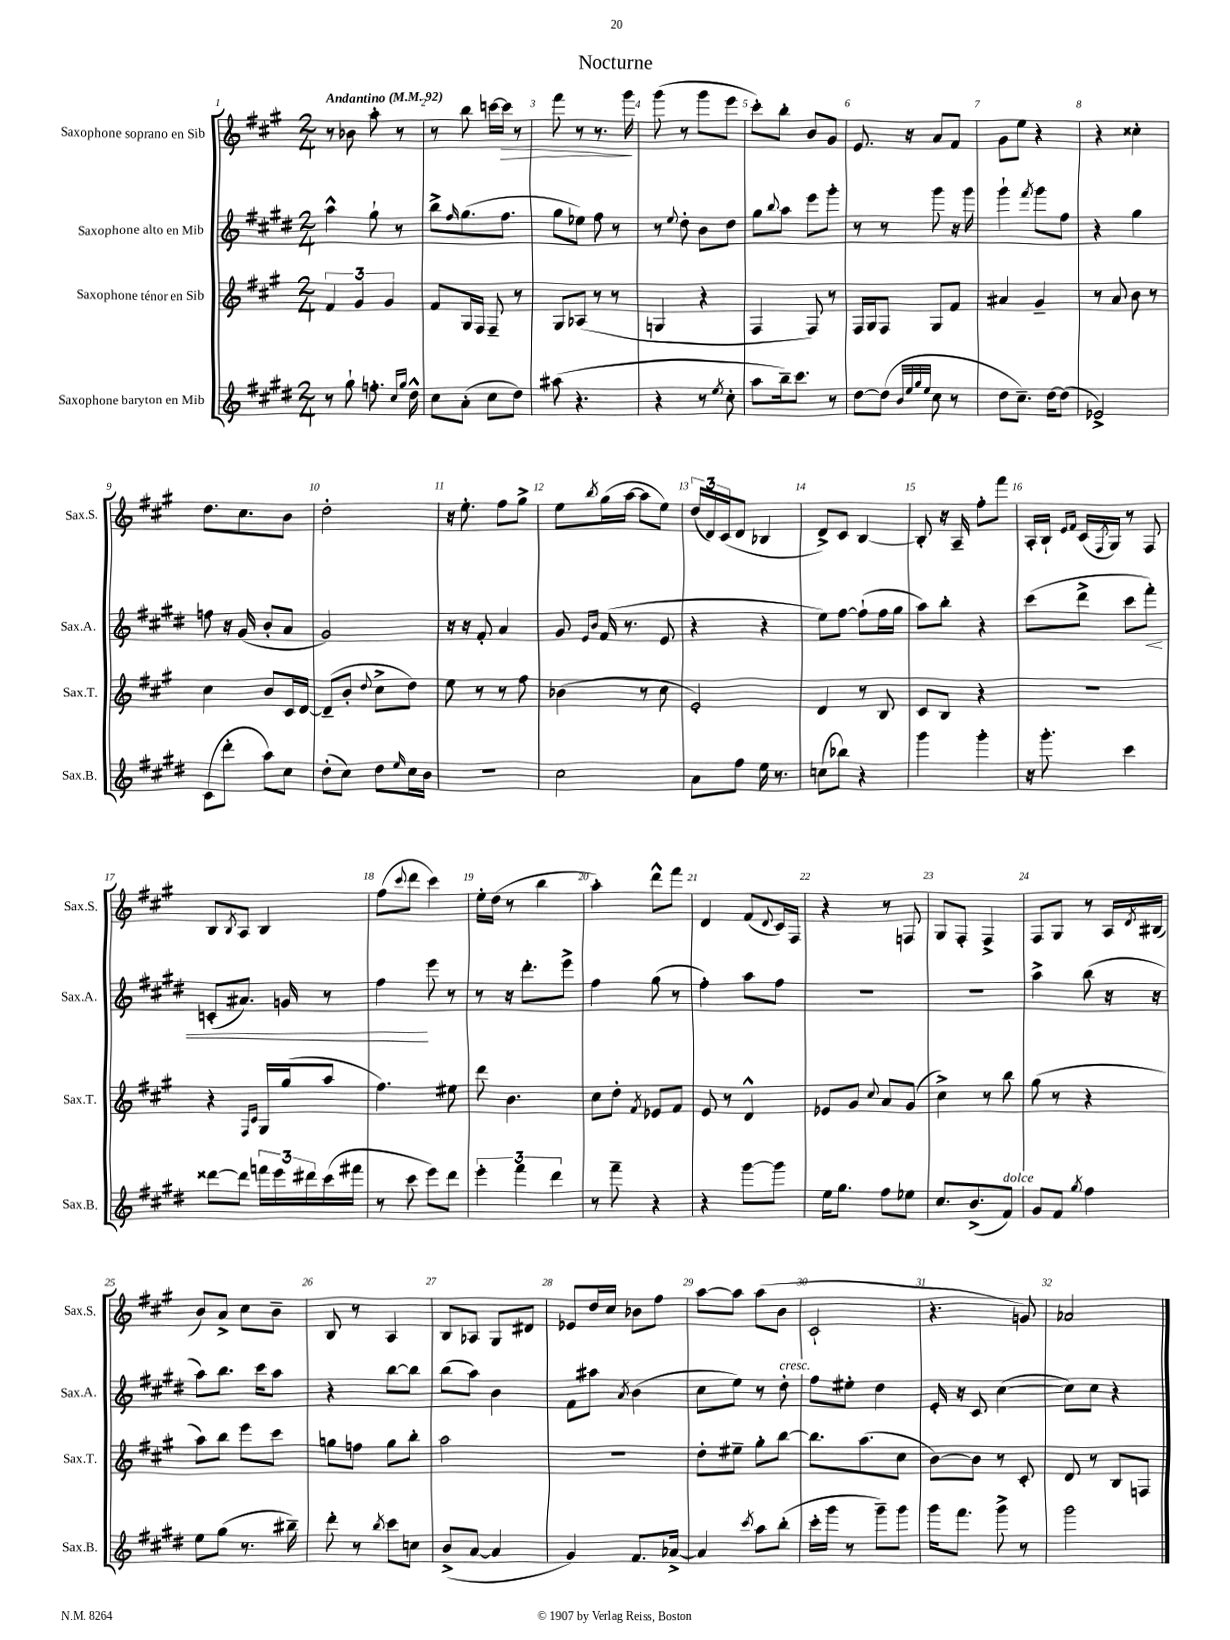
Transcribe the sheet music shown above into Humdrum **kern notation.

**kern	**kern	**kern	**kern
*staff4	*staff3	*staff2	*staff1
*clefG2	*clefG2	*clefG2	*clefG2
*k[f#c#g#d#]	*k[f#c#g#]	*k[f#c#g#d#]	*k[f#c#g#]
*M2/4	*M2/4	*M2/4	*M2/4
*MM92	*MM92	*MM92	*MM92
8r	6f#	4aa^^	8r
8gg#`	.	.	8b-
.	6g#	.	.
8.ff'	.	8gg#`	8aa'
.	6g#	.	.
.	.	8r	8r
16qqcc#	.	.	.
16qqgg#	.	.	.
16dd#^^	.	.	.
=	=	=	=
8cc#	8f#	8bb^	8r
.	.	16qqff#	.
(8a'	16G#	(8.gg#	8bb
.	16F#	.	.
8cc#	8F#~	.	[16ccc
.	.	8.ff#	16ccc]
8dd#)	8r	.	8r
=	=	=	=
(8aa#	8G#	8gg#	8fff#
4.r	(8A-	8ee-)	8r
.	8r	8ff#	8.r
.	8r	8r	.
.	.	.	16ggg#
=	=	=	=
4r	4G	8r	(8ggg#
.	.	8qqee	.
.	.	8dd#'	8r
8r	4r	8b	8ggg#
8qee	.	.	.
8cc#'	.	8dd#	8eee
=	=	=	=
8aa	4F#	8gg#	8ccc#')
.	.	8qqbb	.
16bb~)	.	8aa	8bb'
8.ccc#	.	.	.
.	8F#)	8eee	8b
8r	8r	8ggg#'	8g#
=	=	=	=
[8dd#	16F#	8r	8.e
.	16G#	.	.
(8dd#]	8F#	8r	.
.	.	.	16r
32qqb	.	.	.
32qqee	.	.	.
32qqgg#	.	.	.
32qqee	.	.	.
8cc#	8G#	8ggg#	8a
8r	8f#	16r	8f#
.	.	16ggg#	.
=	=	=	=
8dd#	4a#	4ggg#`	8g#
8.cc#~)	.	.	8ee
.	.	8qfff#	.
.	4g#~	8ggg#	4r
[16dd#	.	.	.
(8dd#]	.	8ff#	.
=	=	=	=
2e-^)	8r	4r	4r
.	8a	.	.
.	8b	4gg#	4cc##'
.	8r	.	.
=	=	=	=
(8c#	4cc#	8ff	8.dd
8ddd#'	.	16r	.
.	.	(16g#	8.cc#
8aa)	8b	8b'	.
8cc#	16c#	8a	8b
.	[16d	.	.
=	=	=	=
(8dd#'	(8d~]	2g#)	2dd'
8cc#)	8b'	.	.
.	8qqdd	.	.
8dd#	8cc#^	.	.
16qqee	.	.	.
16cc#	8dd)	.	.
16b	.	.	.
=	=	=	=
2r	8ee	16r	16r
.	.	16r	8.ee'
.	8r	8f#'	.
.	8r	4a	8ff#
.	8ff#	.	8gg#^
=	=	=	=
2cc#	(4b-	8g#	8ee
.	.	16qqe	.
.	.	16qqb	8qbb
.	.	(16f#	(16gg#
.	.	8.r	[16aa
.	8r	.	8aa]
.	8cc#	8e	8ee)
=	=	=	=
8a	2e')	4r	(24dd
.	.	.	24d)
.	.	.	(24c#
8ff#	.	.	8d
16ee	.	4r	4B-
8.r	.	.	.
=	=	=	=
(8cc	4d	8ee)	8d^)
8bb-)	.	[8ff#	8c#
4r	8r	(8ff#`]	[4B
.	8B	16ff#	.
.	.	16gg#	.
=	=	=	=
4ggg#	8c#	8aa)	8B']
.	8B	8bb'	16r
.	.	.	16A~
4ggg#'	4r	4r	8ff#'
.	.	.	8fff#
=	=	=	=
16r	2r	(8ccc#	16A'
8.ggg#'	.	.	16B`
.	.	.	16qqe
.	.	.	16qqf#
.	.	8ddd#^	(16c#
.	.	.	8qF#
.	.	.	16G#)
4ccc#	.	8ccc#	8r
.	.	8fff#')	8F#
=	=	=	=
[8ddd##	4r	(8c'	8B
.	.	.	8qB
8ddd##]	.	8.a#)	8A
.	16qqF#	.	.
.	16qqc#	.	.
24fff	16G#	.	4B
24eee	.	.	.
.	(16gg#	16g	.
24ddd#	.	.	.
(16ccc#	8aa	8r	.
16fff#	.	.	.
=	=	=	=
8r	4.ff#)	4ff#	(8ff#
.	.	.	8qqccc#
8ccc#	.	.	8ddd
8eee)	.	8eee	4ccc#)
8ddd#	8ee#	8r	.
=	=	=	=
6eee'	8ddd	8r	16ee'
.	.	.	(16dd
.	4.b	16r	8r
6fff#	.	.	.
.	.	8.ddd#'	.
.	.	.	4bb
6ddd#	.	.	.
.	.	8eee^	.
=	=	=	=
8r	8cc#	4ff#	4aa')
8fff#~	8dd'	.	.
.	8qf#	.	.
4r	8e-	(8gg#	8ddd^^
.	8f#	8r	8fff#
=	=	=	=
4r	8e	4ff#')	4d
.	8r	.	.
[8ggg#	4d^^	8aa	(8f#
.	.	.	8qqd
8ggg#]	.	8ff#	16c#)
.	.	.	16F#
=	=	=	=
16ee	8e-	2r	4r
8.gg#	.	.	.
.	8g#	.	.
.	8qqcc#	.	.
8ff#	8a	.	8r
8ee-	(8g#	.	8F
=	=	=	=
8.cc#	4cc#^)	2r	8G#
.	.	.	8F#'
(8.b^	.	.	.
.	8r	.	4F#^
8f#)	8bb	.	.
=	=	=	=
8g#	(8gg#	4aa^	8F#
8f#	8r	.	8G#
8qgg#	.	.	.
4ff#	4r	(8bb	8r
.	.	16r	16A
.	.	.	8qd
.	.	16r	(16B#
=	=	=	=
8ee	8aa)	8aa)	8b)
(8gg#	8bb	8.bb	8a^
8.r	8eee	.	8cc#
.	.	16ccc#	.
.	8ccc#	8aa	8b~
16bb#~)	.	.	.
=	=	=	=
8ddd#'	8gg	4r	8B
8r	8ff	.	8r
8qbb	.	.	.
8ccc#	8gg	[8bb	4A
8cc	8bb'	8bb]	.
=	=	=	=
(8b^	2aa	(8bb	8B
[8a	.	8aa)	8A-
4a]	.	4b	8G#
.	.	.	8d#
=	=	=	=
4g#)	2r	8f#	8e-
.	.	8aa#	16dd
.	.	.	16cc#
.	.	8qa	.
8.f#	.	(4b	8b-
.	.	.	8ff#
[16a-^	.	.	.
=	=	=	=
4a-]	8dd'	8cc#	[8aa
.	8ee#~	8ee)	8aa]
8qccc#	.	.	.
8aa	8gg#'	8r	(8aa
(8bb'	[8bb	8dd#'	8b
=	=	=	=
16ccc#'	8.bb]	8ff#	2c#`
16ggg#	.	.	.
8r	.	8ee#'	.
.	(8.aa	.	.
8ggg#~)	.	4dd#	.
8ggg#	8cc#	.	.
=	=	=	=
16ggg#	[8b)	16e'	4.r
8.fff#	.	16r	.
.	8b]	8c#	.
8ggg#^	8r	([4cc#	.
8r	8c#'	.	8g)
=	=	=	=
2ggg#	8d	8cc#])	2a-
.	8r	8cc#	.
.	8B	4r	.
.	8F	.	.
==	==	==	==
*-	*-	*-	*-
